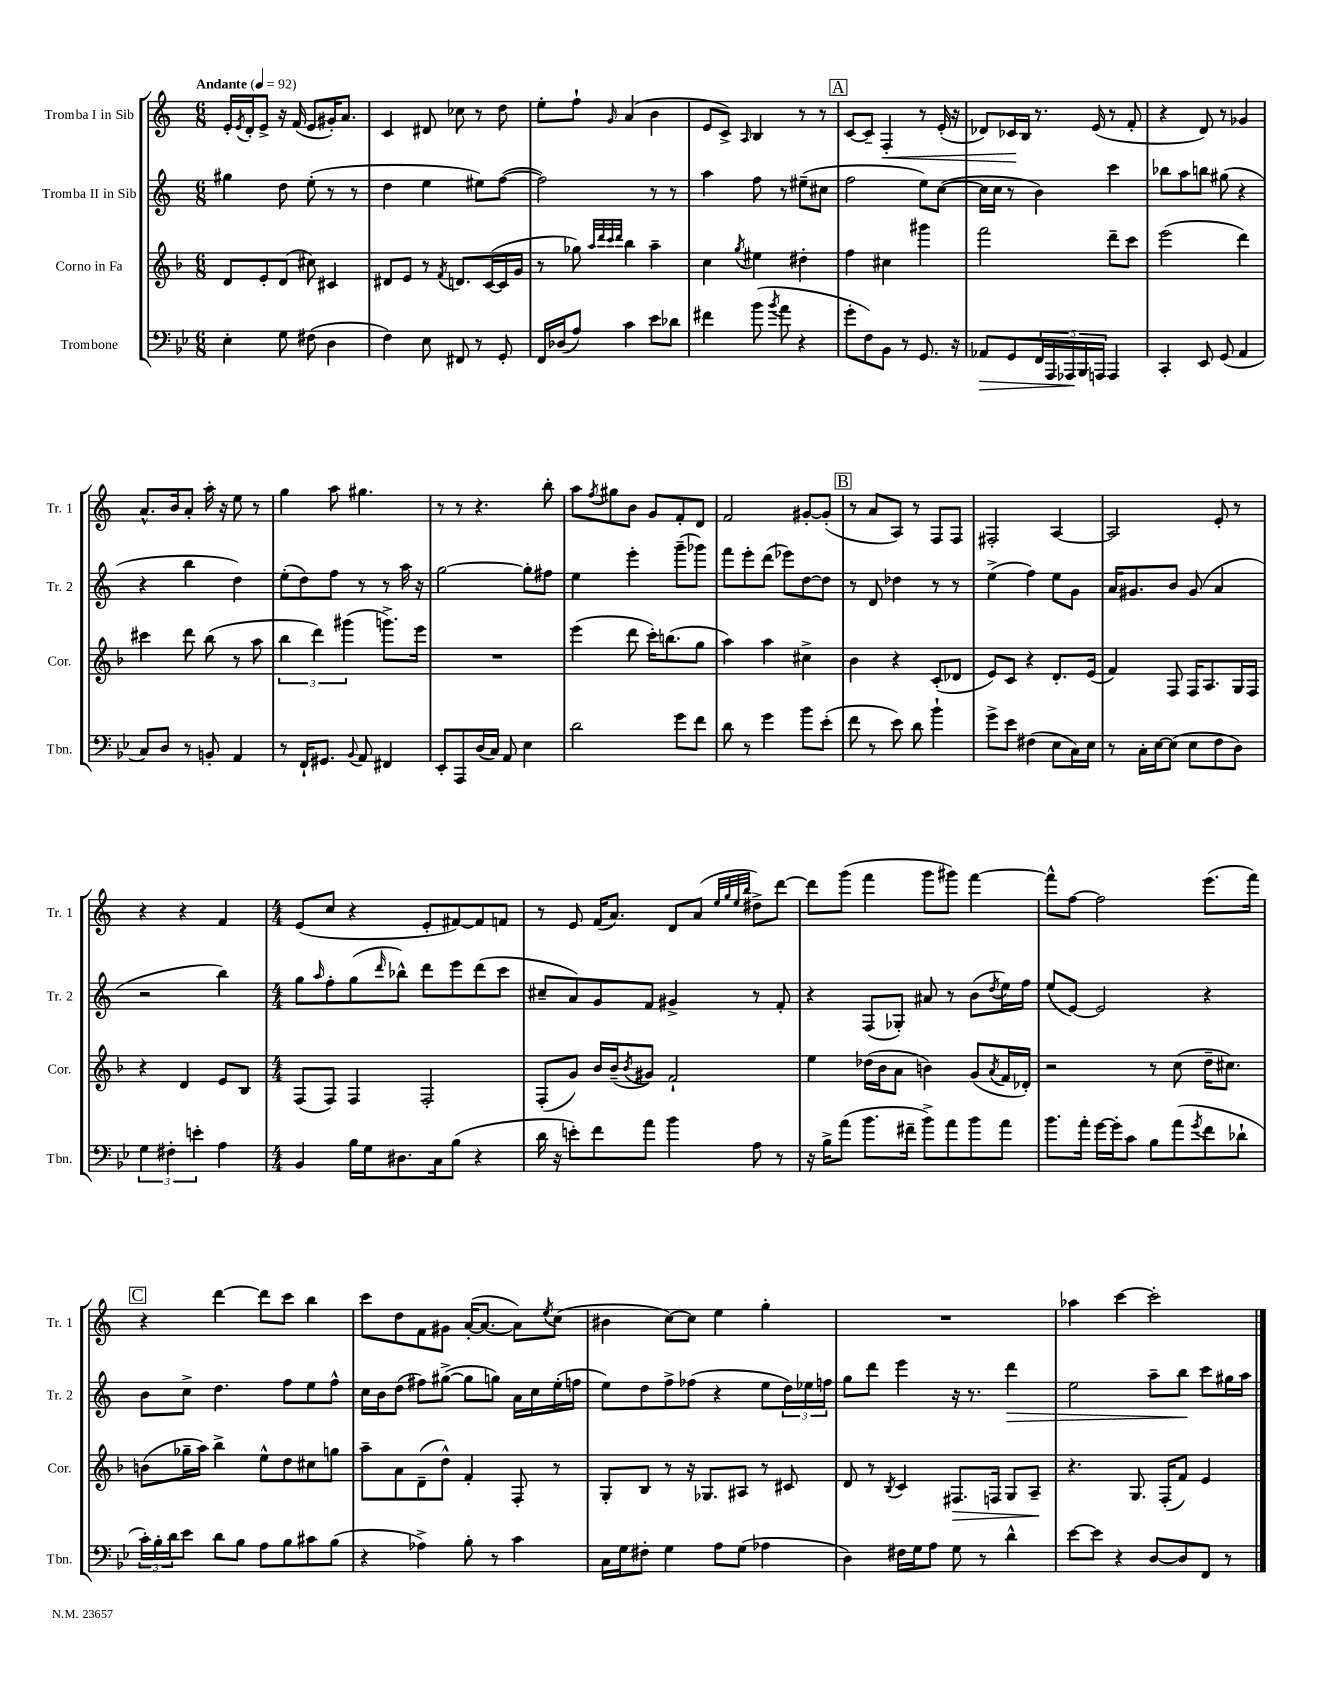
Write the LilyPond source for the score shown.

<<
\new StaffGroup <<
\new Staff = "s0" \with { instrumentName = "Tromba I in Sib" shortInstrumentName = "Tr. 1" } {
    \clef treble \key c \major \numericTimeSignature \time 6/8 \tempo "Andante" 4 = 92
    e'16-. \acciaccatura { e'8 } d'16-. e'8-> r16 f'16( e'8 gis'16-.) a'8. |
    c'4 dis'8 ces''8 r8 d''8 |
    e''8-. f''8-! \grace { g'16 } a'4( b'4 |
    e'8 c'8->) \grace { a16 } b4 r8 r8 |
    \mark \markup { \box "A" } c'8~ c'8-- f4-.\< r8 e'16-.( r16 |
    des'8) ces'16\! b16 r8. e'16( r8 f'8-. |
    r4 d'8) r8 ges'4 |
    a'8.-^ b'16 a'8-. a''16-. r16 e''8 r8 |
    g''4 a''8 gis''4. |
    r8 r8 r4. b''8-. |
    a''8 \acciaccatura { f''8 } gis''8 b'8 g'8 f'8-. d'8 |
    f'2 gis'8~-. gis'8-.( |
    \mark \markup { \box "B" } r8 a'8 a8) r8 f8 f8 |
    fis2-. a4~ |
    a2 e'8-. r8 |
    r4 r4 f'4 |
    \numericTimeSignature \time 4/4 e'8( c''8 r4 e'8-. fis'8~) fis'8 f'8 |
    r8 e'8 f'16( a'8.) d'8 a'8( \grace { e''32 g''32 e''32 b''32 } dis''8->) d'''8~ |
    d'''8 g'''8( f'''4 g'''8 gis'''8) f'''4~ |
    f'''8-^ f''8~ f''2 e'''8.( f'''16) |
    \mark \markup { \box "C" } r4 d'''4~ d'''8 c'''8 b''4 |
    c'''8 d''8 f'8 gis'8 a'16~-.( a'8.~ a'8) \acciaccatura { e''8 } c''8( |
    bis'4 c''8~) c''8 e''4 g''4-. |
    R1 |
    aes''4 c'''4~ c'''2-. \bar "|." |
}
\new Staff = "s1" \with { instrumentName = "Tromba II in Sib" shortInstrumentName = "Tr. 2" } {
    \clef treble \key c \major \numericTimeSignature \time 6/8
    gis''4 d''8 e''8-.( r8 r8 |
    d''4 e''4 eis''8) f''8~( |
    f''2) r8 r8 |
    a''4 f''8 r8 eis''8--( cis''8 |
    \mark \markup { \box "A" } f''2 e''8) c''8~( |
    c''16 c''16 r8 b'4) c'''4 |
    bes''8 a''8 b''8 gis''8( r4 |
    r4 b''4 d''4) |
    e''8-.( d''8) f''8 r8 r8 a''16 r16 |
    g''2~ g''8-. fis''8 |
    e''4 e'''4-. g'''8--( ges'''8) |
    f'''8 e'''8-. d'''8( ees'''8) d''8~ d''8 |
    \mark \markup { \box "B" } r8 d'8 des''4 r8 r8 |
    e''4->( f''4) e''8 g'8 |
    a'16 gis'8. b'8 gis'8( a'4 |
    r2 b''4) |
    \numericTimeSignature \time 4/4 g''8 \grace { a''16 } f''8-. g''8( \grace { d'''16 } bes''8-^) d'''8 e'''8 d'''8( c'''8 |
    cis''8-- a'8) g'8 f'8 gis'4-> r8 f'8-. |
    r4 f8( ges8-.) ais'8 r8 b'8( \acciaccatura { d''8 } e''16) f''16 |
    e''8( e'8~) e'2 r4 |
    \mark \markup { \box "C" } b'8 c''8-> d''4. f''8 e''8 f''8-^ |
    c''16 b'16 d''8( fis''8) gis''8~->( gis''8 g''8) a'16 c''16 e''16-.( f''16 |
    e''8) d''8 f''8-> fes''8( r4 e''8 \tuplet 3/2 { d''16) ees''16 f''16 } |
    g''8 d'''8 e'''4 r16 r8. d'''4\> |
    e''2 a''8-- b''8\! c'''8 gis''16 a''16 \bar "|." |
}
\new Staff = "s2" \with { instrumentName = "Corno in Fa" shortInstrumentName = "Cor." } {
    \clef treble \key f \major \numericTimeSignature \time 6/8
    d'8 e'8-. d'8( cis''8) cis'4 |
    dis'8 e'8 r8 \acciaccatura { f'8 } d'8. c'16~( c'16 g'16 |
    r8 ges''8) \grace { a''32 d'''32 c'''32 d'''32 } bes''4 a''4-- |
    c''4 \acciaccatura { g''8 } eis''4 dis''4-. |
    \mark \markup { \box "A" } f''4 cis''4 gis'''4 |
    f'''2 d'''8-- c'''8 |
    e'''2( d'''4) |
    cis'''4 d'''8 bes''8( r8 a''8 |
    \tuplet 3/2 { bes''4 d'''4) gis'''4( } g'''8.->) e'''16 |
    R2. |
    e'''4( d'''8 c'''16-.) b''8.( g''8 |
    a''4) a''4 cis''4-> |
    \mark \markup { \box "B" } bes'4 r4 c'8-.( des'8 |
    e'8) c'8 r4 d'8.-. e'16( |
    f'4) f8 f16 a8. g16 f16 |
    r4 d'4 e'8 bes8 |
    \numericTimeSignature \time 4/4 f8( f8) f4 f2-. |
    f8-.( g'8) bes'16 bes'16--( \acciaccatura { bes'8 } gis'8) f'2-! |
    e''4 des''16( bes'16 a'8 b'4) g'8( \acciaccatura { a'8 } f'16 des'16-.) |
    r2 r8 c''8( d''16-- cis''8.) |
    \mark \markup { \box "C" } b'8( ges''16-- a''16) bes''4-> e''8-^ d''8 cis''8 g''8 |
    a''8-- a'8 d'8--( d''8-^) f'4-. f8-. r8 |
    g8-. bes8 r8 r16 ges8. ais8 r8 cis'8 |
    d'8 r8 \acciaccatura { bes8 } c'4 fis8.\> f16 g8 a8--\! |
    r4. g8. f16-.( f'8) e'4 \bar "|." |
}
\new Staff = "s3" \with { instrumentName = "Trombone" shortInstrumentName = "Tbn." } {
    \clef bass \key bes \major \numericTimeSignature \time 6/8
    ees4-. g8 fis8( d4 |
    f4) ees8 fis,8 r8 g,8-. |
    f,16 des16( a8) c'4 ees'8 des'8 |
    fis'4 bes'8( \acciaccatura { bes'8 } a'8 r4 |
    \mark \markup { \box "A" } g'8-. f8) bes,8 r8 g,8. r16 |
    aes,8\> g,8 \tuplet 5/4 { f,16 a,,16 aes,,16\! bes,,16 a,,16 } a,,4 |
    c,4-. ees,8 g,8( a,4 |
    c8) d8 r8 b,8-. a,4 |
    r8 f,16-! gis,8. \appoggiatura { bes,8 } a,8 fis,4 |
    ees,8-. a,,8 d16( c16) a,8 ees4 |
    d'2 g'8 f'8 |
    d'8 r8 g'4 bes'8 ees'8-.( |
    \mark \markup { \box "B" } f'8 r8 ees'8) d'8 bes'4-! |
    g'8-> ees'8 fis4( ees8 c16) ees16 |
    r8 c16-. ees16~ ees8( ees8 f8 d8) |
    \tuplet 3/2 { g4 fis4-. e'4-. } a4 |
    \numericTimeSignature \time 4/4 bes,4 bes16 g16 dis8. c16 bes8( r4 |
    d'16 r16 e'8-.) f'8 a'8 bes'4 a8 r8 |
    r16 bes16-> a'8( bes'8. fis'16-- bes'8->) a'8 bes'8 a'8 |
    bes'8. a'16-. g'16~ g'16-. c'8 bes8 a'8( \acciaccatura { g'8 } f'8 des'8-! |
    \mark \markup { \box "C" } \tuplet 3/2 { c'16-.) bes16-. d'16 } ees'8 d'8 bes8 a8 bes8 cis'8 bes8( |
    r4 aes4->) bes8-. r8 c'4 |
    c16 g16 fis8-. g4 a8 g8( aes4 |
    d4) fis16 g16 a8 g8 r8 d'4-^ |
    ees'8~ ees'8 r4 d8~ d8 f,8 r8 \bar "|." |
}
>>
>>
\layout { \context { \Score \remove "Bar_number_engraver" } }
